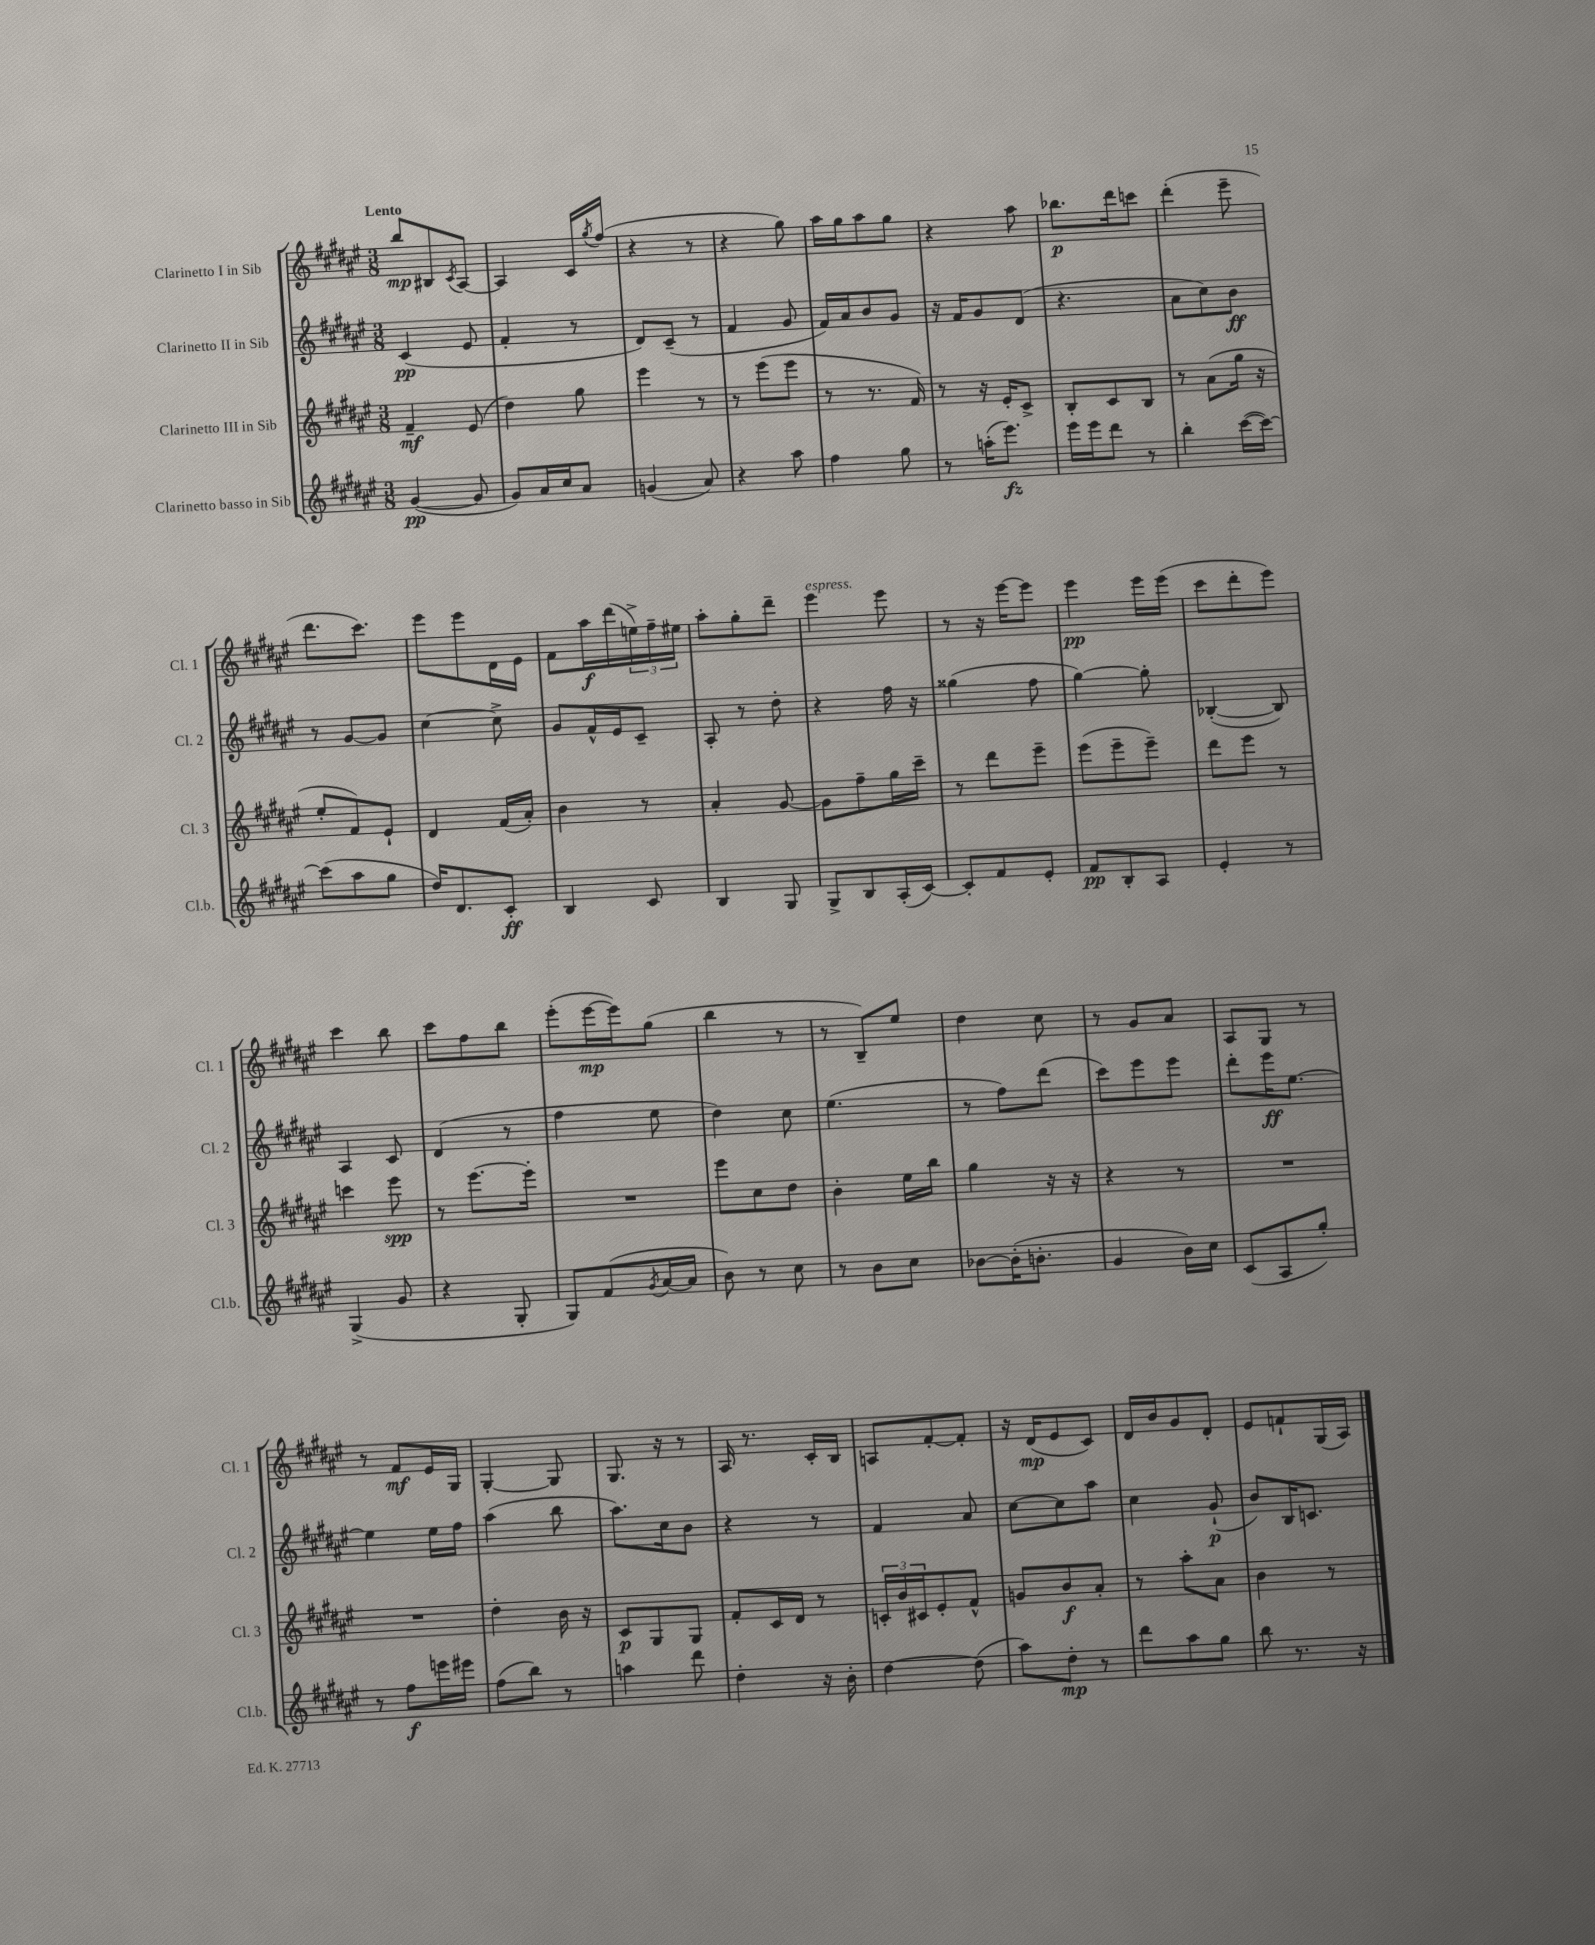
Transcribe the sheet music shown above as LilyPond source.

<<
\new StaffGroup <<
\new Staff = "s0" \with { instrumentName = "Clarinetto I in Sib" shortInstrumentName = "Cl. 1" } {
    \clef treble \key fis \major \numericTimeSignature \time 3/8 \tempo "Lento"
    b''8\mp bis8 \acciaccatura { cis'8 } ais8~ |
    ais4 cis'16 \acciaccatura { gis''8 } fis''16( |
    r4 r8 |
    r4 gis''8) |
    ais''16 gis''16 ais''8 gis''8 |
    r4 ais''8 |
    bes''8.\p dis'''16 c'''8 |
    dis'''4-.( eis'''8-- |
    dis'''8. cis'''8.) |
    eis'''8 eis'''8 dis'16 eis'16 |
    fis'8 ais''16\f dis'''16( \tuplet 3/2 { e''16->) fis''16-- eis''16 } |
    ais''8-. gis''8-. dis'''8-- |
    eis'''4^\markup { \italic "espress." } eis'''8 |
    r8 r16 eis'''16~ eis'''8 |
    eis'''4\pp eis'''16 eis'''16( |
    cis'''8 dis'''8-. eis'''8) |
    cis'''4 b''8 |
    cis'''8 fis''8 b''8 |
    eis'''8-.( eis'''16~\mp eis'''16) gis''8( |
    b''4 r8 |
    r8 b8--) eis''8 |
    dis''4 cis''8 |
    r8 gis'8 ais'8 |
    ais8 gis8 r8 |
    r8 fis'8\mf eis'16 gis16 |
    gis4~-. gis8 |
    gis8. r16 r8 |
    ais16 r8. cis'16-. b16 |
    a8 fis'8~-. fis'8-. |
    r16 dis'16\mp( eis'8 cis'8) |
    dis'16 b'16 gis'8 dis'8-. |
    eis'8 f'8-! gis16( ais16) \bar "|." |
}
\new Staff = "s1" \with { instrumentName = "Clarinetto II in Sib" shortInstrumentName = "Cl. 2" } {
    \clef treble \key fis \major \numericTimeSignature \time 3/8
    cis'4\pp( eis'8 |
    fis'4-. r8 |
    dis'8) cis'8--( r8 |
    fis'4 gis'8 |
    fis'16) ais'16 b'8 gis'8 |
    r16 fis'16 gis'8 dis'8( |
    r4. |
    ais'8 cis''8) b'8\ff |
    r8 gis'8~ gis'8 |
    cis''4~ cis''8-> |
    gis'8 fis'16-^ eis'16 cis'8-- |
    ais8-. r8 dis''8-. |
    r4 fis''16 r16 |
    gisis''4( fis''8 |
    gis''4~) gis''8-. |
    bes4~-.( bes8) |
    ais4 cis'8 |
    dis'4( r8 |
    fis''4 eis''8 |
    dis''4) cis''8 |
    eis''4.( |
    r8 fis''8) dis'''8( |
    cis'''8) eis'''8 eis'''8 |
    dis'''8-. eis'''16\ff eis''8.~ |
    eis''4 eis''16 fis''16 |
    ais''4( b''8 |
    ais''8.) cis''16 b'8 |
    r4 r8 |
    fis'4 ais'8 |
    cis''8~ cis''8 ais''8 |
    cis''4 gis'8-!\p( |
    b'8) b16 c'8. \bar "|." |
}
\new Staff = "s2" \with { instrumentName = "Clarinetto III in Sib" shortInstrumentName = "Cl. 3" } {
    \clef treble \key fis \major \numericTimeSignature \time 3/8
    fis'4--\mf eis'8( |
    dis''4) gis''8 |
    eis'''4 r8 |
    r8 eis'''8( eis'''8 |
    r8 r8. fis'16) |
    r8 r16 eis'16-. cis'8-> |
    b8-. cis'8 b8 |
    r8 ais'8( gis''16 r16 |
    eis''8-. fis'8) eis'8-! |
    dis'4 fis'16( ais'16-.) |
    b'4 r8 |
    ais'4-. gis'8~ |
    gis'8 fis''8-- gis''16 cis'''16-- |
    r8 dis'''8 eis'''8-- |
    eis'''8( eis'''8-- eis'''8--) |
    dis'''8 eis'''8 r8 |
    c'''4 eis'''8\spp |
    r8 eis'''8.~ eis'''16-. |
    R4. |
    eis'''8 cis''8 dis''8 |
    b'4-. eis''16 b''16 |
    gis''4 r16 r16 |
    r4 r8 |
    R4. |
    R4. |
    dis''4-. b'16 r16 |
    cis'8\p gis8 gis8 |
    fis'8-. cis'16 dis'16 r8 |
    \tuplet 3/2 { c'16-. b'16 cis'16 } eis'8-. fis'8-^ |
    g'8 b'8\f ais'8-. |
    r8 ais''8-. ais'8 |
    b'4 r8 \bar "|." |
}
\new Staff = "s3" \with { instrumentName = "Clarinetto basso in Sib" shortInstrumentName = "Cl.b." } {
    \clef treble \key fis \major \numericTimeSignature \time 3/8
    gis'4~\pp( gis'8 |
    gis'8) ais'16 cis''16 ais'8 |
    g'4( ais'8) |
    r4 ais''8 |
    fis''4 gis''8 |
    r8 a''16-.( eis'''8.\fz) |
    eis'''16 eis'''16 dis'''8 r8 |
    b''4-. cis'''16~( cis'''16~) |
    cis'''8( ais''8 gis''8 |
    dis''16) dis'8. cis'8-.\ff |
    b4 cis'8 |
    b4 gis8 |
    gis8-> b8 ais16-.( cis'16~) |
    cis'8-. fis'8 eis'8-. |
    fis'8\pp b8-. ais8 |
    eis'4-. r8 |
    gis4->( gis'8 |
    r4 gis8-. |
    gis8) fis'8( \acciaccatura { gis'8 } ais'16~ ais'16 |
    b'8) r8 cis''8 |
    r8 b'8 cis''8 |
    bes'8~ bes'16-.( b'8.-. |
    gis'4 b'16) cis''16 |
    cis'8( ais8 gis''8-.) |
    r8 fis''8\f e'''16 eis'''16 |
    fis''8( b''8) r8 |
    a''4 dis'''8 |
    dis''4-. r16 b'16-. |
    dis''4~ dis''8( |
    ais''8) dis''8-.\mp r8 |
    dis'''8 ais''8 gis''8 |
    b''8 r8. r16 \bar "|." |
}
>>
>>
\layout { \context { \Score \remove "Bar_number_engraver" } }
